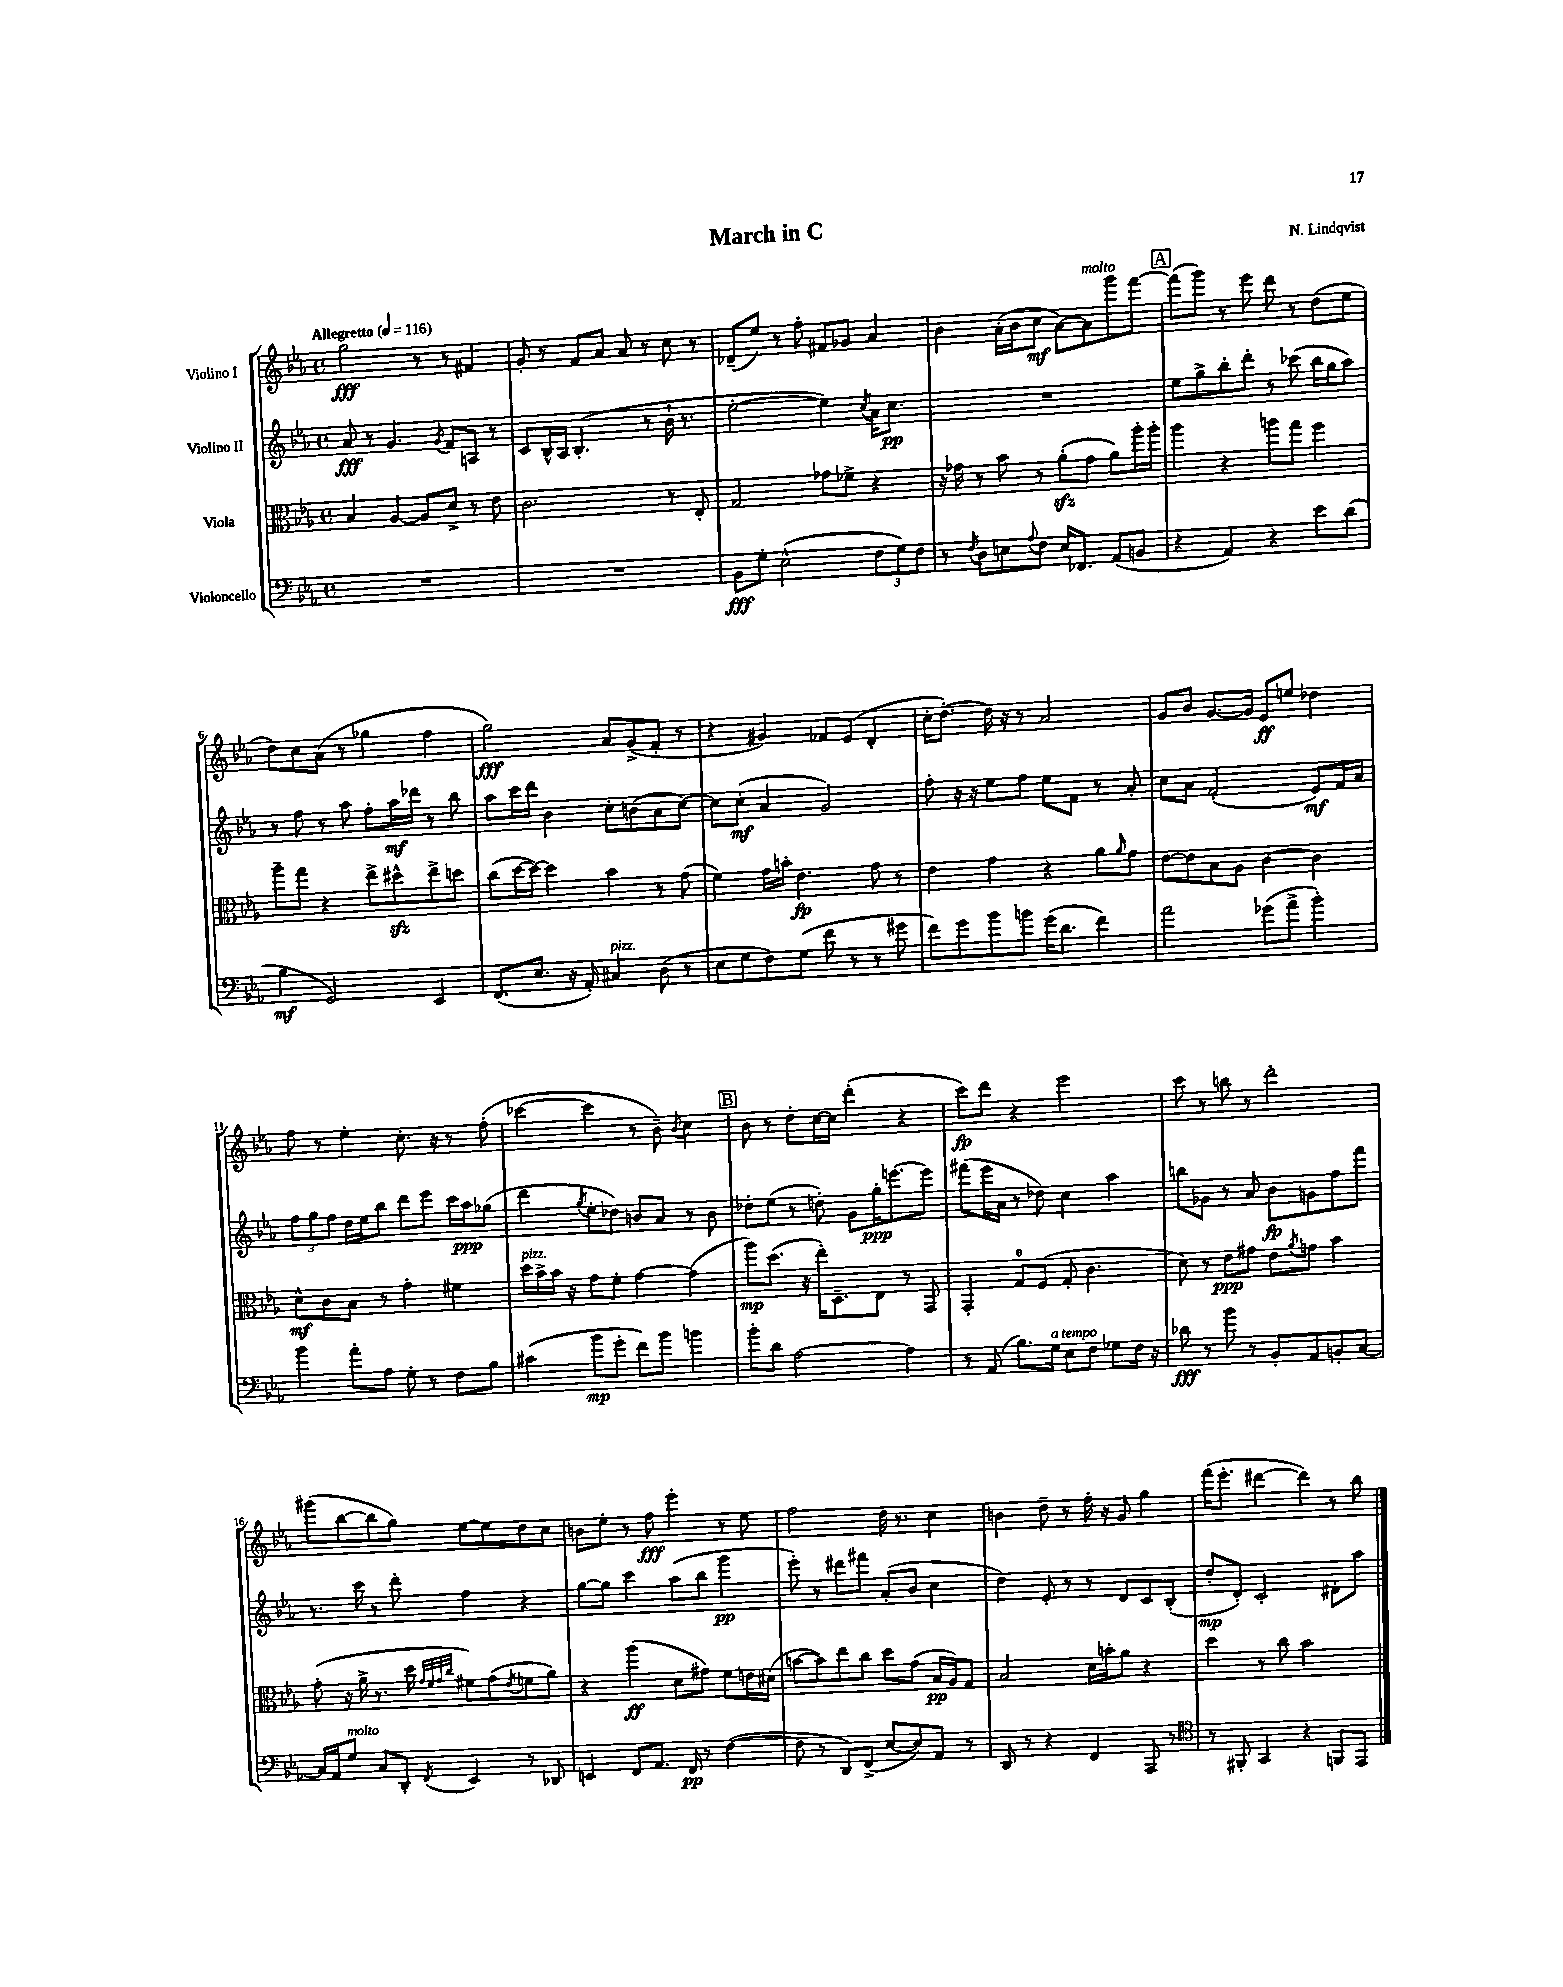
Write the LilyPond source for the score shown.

\header { title = "March in C" composer = "N. Lindqvist" }
<<
\new StaffGroup <<
\new Staff = "s0" \with { instrumentName = "Violino I" } {
    \clef treble \key ees \major \defaultTimeSignature \time 4/4 \tempo "Allegretto" 4 = 116
    g''2\fff r8 r8 fis'4 |
    g'8-. r8 f'8 aes'8 aes'8 r8 c''8 r8 |
    des'8--( ees''8) r8 f''8-. fis'8 ges'8 aes'4 |
    bes'4 aes'16-.( bes'16 c''8\mf aes'8~) aes'8^\markup { \italic "molto" } g'''8 f'''8~ |
    \mark \markup { \box "A" } f'''8( g'''8) r8 ees'''8 d'''8 r8 d''8( ees''8 |
    d''8) c''8 aes'8( r8 ges''4 f''4 |
    g''2\fff) aes'8 g'8->( f'8-. r8 |
    r4 gis'4) fes'8 ees'8( d'4-. |
    c''16-. d''8.~-.) d''16 r16 r8 aes'2 |
    g'8 bes'8 g'8.~ g'16 ees'8\ff e''8 des''4 |
    f''8 r8 ees''4-. c''8.-. r16 r8 f''8-.( |
    ces'''4~ ces'''4 r8 bes'8--) \acciaccatura { bes'8 } c''4 |
    \mark \markup { \box "B" } bes'8 r8 d''8-. c''16~ c''16 d'''4-.( r4 |
    c'''8\fp) d'''8 r4 ees'''2 |
    c'''8 r8 b''8 r8 d'''2-. |
    gis'''8( bes''8~ bes''8 g''8) ees''8~ ees''8 d''8 c''8 |
    b'8 ees''8-. r8 f''8\fff ees'''4-. r8 ees''8 |
    f''2 d''16 r8. c''4 |
    b'4 d''8-- r8 f''16-. r16 g'8 g''4 |
    f'''16( ees'''8.-. dis'''4~ dis'''4) r8 bes''8 \bar "|." |
}
\new Staff = "s1" \with { instrumentName = "Violino II" } {
    \clef treble \key ees \major \defaultTimeSignature \time 4/4
    aes'8\fff r8 g'4. \acciaccatura { g'8 } f'8 a8 r8 |
    c'8 bes16-^ aes16 bes4.-.( r8 bes'16-! r8. |
    ees''2~-. ees''4) \acciaccatura { c''8 } aes'16 c''8.\pp |
    R1 |
    \mark \markup { \box "A" } ees''8 g''8-> bes''8-. d'''8-. r8 ces'''8( bes''16 g''16 aes''8) |
    r8 f''8 r8 aes''8 f''8-. aes''16\mf des'''16 r8 bes''8 |
    aes''8 c'''16 d'''16 bes'4 c''8-. b'8( aes'8 c''8~) |
    c''8 c''8-.\mf( aes'4 g'2) |
    f''8-. r16 r16 ees''8 f''8 ees''8 f'8 r8 aes'8-. |
    c''8 aes'8 f'2-.( ees'8\mf) f'16 aes'16 |
    \tuplet 3/2 { f''8 g''8 f''8 } d''16 ees''16 bes''8 d'''8 ees'''8 c'''16 aes''16\ppp ges''8( |
    d'''4 \acciaccatura { g''8 } ees''8-. des''8) b'8 aes'8 r8 b'8 |
    \mark \markup { \box "B" } des''8-. ees''8( r8 d''8-.) g'8 g''16-.\ppp e'''8.~ e'''8 |
    fis'''8( ees'''16 aes'16 r8 des''8) c''4 aes''4 |
    b''8 ges'8 r8 aes'8 bes'8\fp g'8 f''8 f'''8 |
    r8. c'''16 r8 d'''8-. f''4 r4 |
    g''8~ g''8 c'''4 aes''8( bes''8 g'''4\pp |
    ees'''8-.) r8 dis'''8 fis'''8 aes'8-.( bes'8 c''4 |
    d''4) ees'8-. r8 r8 d'8 c'8 bes8-.( |
    d''8-.\mp d'8-.) c'2-. dis'8-. aes''8 \bar "|." |
}
\new Staff = "s2" \with { instrumentName = "Viola" } {
    \clef alto \key ees \major \defaultTimeSignature \time 4/4
    bes4 aes4~ aes8 d'8-> r8 ees'8 |
    c'2. r8 ees8-. |
    g2 ges'8 fes'8-> r4 |
    r16 ges'16 r8 bes'8 r8 aes'8-.\sfz( ges'8 aes'8) aes''16-. aes''16-. |
    \mark \markup { \box "A" } aes''4 r4 a''8 g''8 f''4 |
    aes''8-- g''8 r4 ees''8-> dis''8-^\sfz ees''8-> d''8 |
    c''8( d''16~ d''16~) d''4 bes'4 r8 g'8( |
    f'4) g'16 b'16-. ees'4.\fp g'8 r8 |
    ees'4 g'4 r4 aes'8 \grace { aes'16 } g'8 |
    ees'8~ ees'8 bes8 aes8 c'4~ c'4 |
    d'8-^\mf c'8 bes8 r8 g'4-. fis'4 |
    d''16^\markup { \italic "pizz." } bes'16-> bes'16 r16 g'8 f'8-. g'4~ g'4( |
    \mark \markup { \box "B" } aes''8\mp) d''8.( r16 ees''16-.) d8.-- ees8 r8 g,8 |
    g,4-. g8-0 f8( g8-. c'4. |
    d'8) r8 ees'8\ppp gis'8 ees'8 \acciaccatura { aes'8 } g'8 bes'4 |
    g'8-.( r16 aes'16-> r8. d''16 \grace { g'32 f'32 g'32 c''32 } fis'8) g'8( \acciaccatura { ees'8 } f'8 aes'8) |
    r4 aes''4\ff( d'8 gis'8) f'8 e'16 dis'16( |
    b'8~ b'8) ees''8 c''8 d''8 g'8( bes16\pp aes16) g8 |
    bes2 d'16 b'16-. aes'8 r4 |
    d''4 r8 c''8 bes'2 \bar "|." |
}
\new Staff = "s3" \with { instrumentName = "Violoncello" } {
    \clef bass \key ees \major \defaultTimeSignature \time 4/4
    R1 |
    R1 |
    bes,8\fff g8-. ees2-^( \tuplet 3/2 { f8 g8) f8 } |
    r8 \acciaccatura { f8 } d8 e8 \appoggiatura { aes8 } f8 e16 fes,8. aes,8( b,8 |
    \mark \markup { \box "A" } r4 aes,4) r4 ees'8 d'8( |
    bes4\mf g,2) ees,4 |
    f,8.( ees8. r16 aes,16-.) cis4^\markup { \italic "pizz." } d8( r8 |
    ees8 g8 f8) g8( f'8 r8 r8 gis'8 |
    f'8) g'8 bes'8 b'8 g'16( d'8. f'4) |
    aes'2 ges'8( aes'8-> bes'4-.) |
    bes'4 aes'8-. aes8 g8-. r8 f8 bes8 |
    cis'4( bes'8\mp g'8-. f'8) bes'8 b'4 |
    \mark \markup { \box "B" } bes'8-. d'8 aes2~ aes4 |
    r8 aes,8( bes8.) g16^\markup { \italic "a tempo" } ees8 f8 ges8 f16 r16 |
    des'8\fff r8 bes'8 r8 bes,8-. aes,8 b,8-. c8~ |
    c16 aes,16 g8^\markup { \italic "molto" } c8 d,8-. \acciaccatura { f,8 } ees,4 r8 des,8 |
    e,4 f,8 aes,8. f,16\pp r8 f4~( |
    f8 r8 d,8) f,8->( ees8~ ees8) aes,8 r8 |
    d,8 r8 r4 f,4 aes,,8 r8 |
    \clef tenor r8 fis,8-. g,4 r4 f,8 ees,8 \bar "|." |
}
>>
>>
